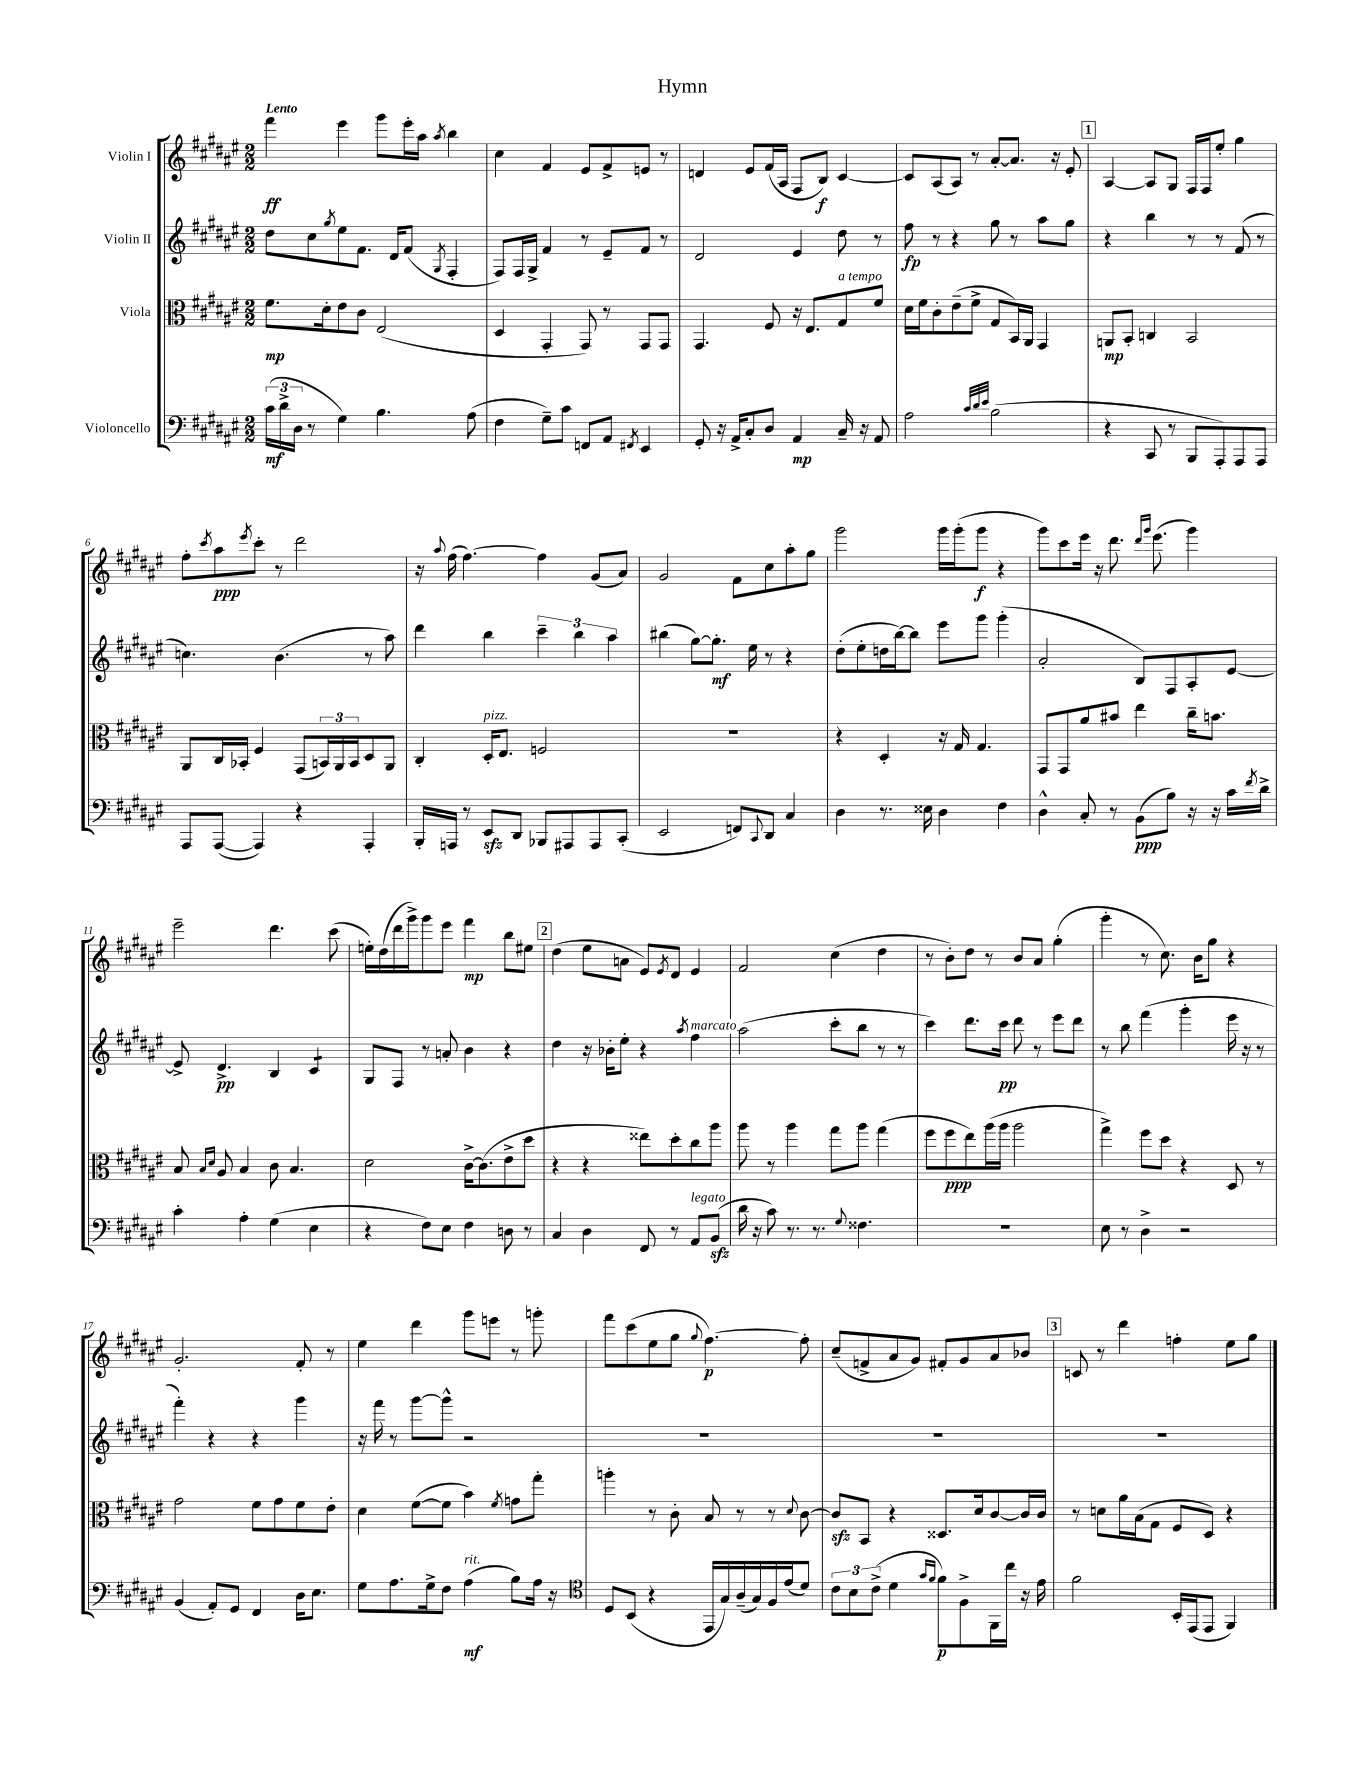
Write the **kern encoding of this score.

**kern	**kern	**kern	**kern
*staff4	*staff3	*staff2	*staff1
*clefF4	*clefC3	*clefG2	*clefG2
*k[f#c#g#d#a#e#]	*k[f#c#g#d#a#e#]	*k[f#c#g#d#a#e#]	*k[f#c#g#d#a#e#]
*M2/2	*M2/2	*M2/2	*M2/2
(24c#\LL	8.f#\L	8dd#\L	4fff#\
24d#^\	.	.	.
24D#\JJ	.	.	.
8r	.	8cc#\	.
.	16d#'\k	.	.
.	.	8qgg#/	.
4G#\)	8e#\	8ee#\	4eee#\
.	8c#\J	8.f#\J	.
4.B\	(2E#/	.	8ggg#\L
.	.	16d#/LK	.
.	.	(8f#/J	16eee#'\L
.	.	.	16aa#\JJ
.	.	8qG#/	8qaa#/
.	.	4F#'/	4bb\
(8A#\	.	.	.
=	=	=	=
4F#\	4D#/	8F#/L)	4cc#\
.	.	16F#/L	.
.	.	16G#^/JJ	.
8G#~\L)	4GG#'/	4f#/	4f#/
8c#\J	.	.	.
8FF/L	8GG#/)	8r	8e#/L
8AA#/J	8r	8e#~/L	8f#^/
8qFF#/	.	.	.
4EE#/	8GG#/L	8f#/J	8e/J
.	8GG#/J	8r	8r
=	=	=	=
8GG#'/	4.GG#/	2d#/	4d/
16r	.	.	.
16AA#^/LK	.	.	.
8C#'/	.	.	8e#/L
8D#/J	8F#/	.	(16f#/L
.	.	.	16A#/JJ
4AA#/	16r	4e#/	8F#/L
.	8.E#/L	.	.
.	.	.	8B/J)
16C#~/	8G#/	8dd#\	[4c#/
16r	.	.	.
8AA#/	8f#/J	8r	.
=	=	=	=
2A#\	16d#\LL	8ff#\	8c#/]L
.	16f#\J	.	.
.	8c#'\	8r	(8A#/
.	(8e#~\	4r	8A#/J)
.	8f#^\J	.	8r
32qqc#/LLL	.	.	.
32qqd#/	.	.	.
32qqe#/JJJ	.	.	.
(2B\	8G#/L	8gg#\	[8a#'/L
.	16BB/L)	8r	8.a#/]J
.	16AA#/JJ	.	.
.	4GG#/	8aa#\L	.
.	.	.	16r
.	.	8gg#\J	8e#'/
=	=	=	=
4r	8AA/L	4r	[4A#/
.	8BB'/J	.	.
8CC#/	4C/	4bb\	8A#/]L
8r	.	.	8G#/J
8BBB/L	2BB/	8r	16F#/LL
.	.	.	16F#/J
8AAA#'/)	.	8r	8ee#'/J
8AAA#/	.	(8f#/	4gg#\
8AAA#/J	.	8r	.
=	=	=	=
8AAA#/L	8AA#/L	4.cc\)	8ff#'\L
.	.	.	8qccc#/
([8AAA#/J	16C#/L	.	8aa#\
.	16BB-'/JJ	.	.
.	.	.	8qeee#/
4AAA#/])	4F#/	.	8ccc#'\J
.	.	(4.b\	8r
4r	(8GG#/L	.	2ddd#\
.	24BB/L)	.	.
.	24AA#/	.	.
.	24BB/J	.	.
4AAA#'/	8D#/	8r	.
.	8AA#/J	8aa#\)	.
=	=	=	=
16BBB'/LL	4C#'/	4ddd#\	16r
.	.	.	8qqaa#/
16AAA/JJ	.	.	(16ff#\
8r	.	.	[4.ff#\)
8EE#/L	16D#'/LK	4bb\	.
.	8.E#/J	.	.
8DD#/J	.	.	.
8BBB-/L	2F/	6ccc#~\	4ff#\]
8AAA#/	.	.	.
.	.	6bb\	.
8AAA#/	.	.	(8g#/L
.	.	6aa#\	.
(8CC#'/J	.	.	8a#/J)
=	=	=	=
2EE#/	1r	(4bb#\	2g#/
.	.	[8gg#\L)	.
.	.	8.gg#'\]J	.
8FF/L)	.	.	8f#\L
.	.	16ee#\	.
8qqCC#/	.	.	.
8DD#/J	.	8r	8cc#\
4C#/	.	4r	8aa#'\
.	.	.	8gg#\J
=	=	=	=
4D#\	4r	(8dd#'\L	2ggg#\
.	.	8ee#'\	.
8.r	4D#'/	16dd\L	.
.	.	[16bb\J)	.
.	.	8bb\]J	.
16E##\	.	.	.
4D#\	16r	8eee#\L	16ggg#\LL
.	16G#/	.	(16ggg#'\J
.	4.G#/	8ggg#\J	8ggg#\J
4F#\	.	(4ggg#'\	4r
=	=	=	=
4D#^^\	8GG#/L	2a#'/	8ggg#\L)
.	8GG#/	.	8ccc#\
8C#'/	8a#/	.	16eee#\Jk
.	.	.	16r
8r	8b#/J	.	8.ddd#\
(8BB\L	4ee#\	8B/L)	.
.	.	.	16qqddd#/LL
.	.	.	16qqggg#/JJ
.	.	.	(8.eee#\
8B\J)	.	8F#/	.
16r	16cc#~\LK	8A#'/	4ggg#\)
16r	8.b\J	.	.
16c#\LL	.	[8e#/J	.
8qf#/	.	.	.
16d#^\JJ	.	.	.
=	=	=	=
4c#'\	8B/	8e#^/]	2eee#~\
.	16qqB/LL	.	.
.	16qqd#/JJ	.	.
.	8A#/	4.d#^/	.
4A#'\	4B/	.	.
(4G#\	8c#\	4B/	4.ddd#\
.	4.B/	.	.
4E#\	.	4c#/	.
.	.	.	(8ccc#\
=	=	=	=
4r	2d#\	8G#/L	16ee'\LL)
.	.	.	(16dd#\
.	.	8F#/J	16ddd#\
.	.	.	16ggg#^\J)
8F#\L)	.	8r	8ggg#\
8E#\J	.	8a'/	8eee#\J
4F#\	[16c#^\LK	4b\	4fff#\
.	(8.c#\]	.	.
8D\	8e#^\	4r	8bb\L
8r	8dd#\J	.	8ee#\J
=	=	=	=
4C#/	4r	4dd#\	(4dd#\
4D#\	4r	16r	8ee#\L
.	.	16b-'\LK	.
.	.	8ee#'\J	8a\J
8FF#/	8ee##\L)	4r	8e#/L)
.	.	.	8qe#/
8r	8dd#'\	.	8d#/J
.	.	8qaa#/	.
8AA#/L	8cc#\	4ff#\	4e#/
(8BB/J	8aa#\J	.	.
=	=	=	=
16d#\	8aa#\	(2aa#\	2f#/
16r	.	.	.
8c#\)	8r	.	.
8.r	4aa#\	.	.
8.r	.	.	.
.	8gg#\L	8ccc#'\L	(4cc#\
8qqG#/	.	.	.
4.F##\	8aa#\J	8bb\J	.
.	(4gg#\	8r	4dd#\
.	.	8r	.
=	=	=	=
1r	8ff#\L	4ccc#\)	8r
.	8ff#\	.	8b'\L)
.	8ee#\)	8.ddd#\L	8dd#\J
.	(16aa#\L	.	8r
.	16aa#\JJ	16ccc#\Jk	.
.	2aa#\	8ddd#\	8b/L
.	.	8r	8a#/J
.	.	8eee#\L	(4gg#'\
.	.	8ddd#\J	.
=	=	=	=
8E#\	4gg#^\)	8r	4ggg#'\
8r	.	8bb\	.
4D#^\	8ff#\L	(4fff#\	8r
.	8dd#\J	.	8.cc#\)
2r	4r	4ggg#'\	.
.	.	.	16b\LK
.	.	.	8gg#\J
.	8D#/	16eee#\	4r
.	.	16r	.
.	8r	8r	.
=	=	=	=
(4BB/	2g#\	4fff#'\)	2.g#'/
8AA#'/L)	.	4r	.
8GG#/J	.	.	.
4FF#/	8f#\L	4r	.
.	8g#\	.	.
16D#\LK	8f#\	4ggg#\	8f#'/
8.E#\J	.	.	.
.	8e#'\J	.	8r
=	=	=	=
8G#\L	4d#\	16r	4ee#\
.	.	16fff#\	.
8.A#\	.	8r	.
.	([8f#\L	[8ggg#\L	4ddd#\
16G#^\k	.	.	.
8F#\J	8f#\]J	8ggg#^^\]J	.
(4A#\	4b\)	2r	8ggg#\L
.	.	.	8eee\J
.	8qf#/	.	.
8B\L)	8g\L	.	8r
16A#\Jk	8gg#'\J	.	8ggg'\
16r	.	.	.
=	=	=	=
*clefC4	*	*	*
8D#/L	4aa'\	1r	8fff#\L
(8BB/J	.	.	(8ccc#\
4r	8r	.	8ee#\
.	8c#'\	.	8gg#\J
.	.	.	8qqgg#/
16EE#/LL	8B/	.	[4.ff#\)
16G#/)	.	.	.
(16A#~/	8r	.	.
16G#/)	.	.	.
16F#/	8r	.	.
(16e#/J	.	.	.
.	8qqd#/	.	.
8d#/J)	[8c#\	.	8ff#'\]
=	=	=	=
12c#\L	8c#/]L	1r	(8cc#~/L
12B\	.	.	.
.	8BB/J	.	8f^/
(12c#^\J	.	.	.
4d#\	4r	.	8a#/
.	.	.	8g#/J)
16qqg#/LL	.	.	.
16qqf#/JJ	.	.	.
8f#\L)	8.D##/L	.	8f#'/L
8F#^\	.	.	8g#/
.	16d#/k	.	.
16FF#\L	[8c#/	.	8a#/
16cc#\JJ	.	.	.
16r	16c#/]L	.	8b-/J
16e#\	16c#/JJ	.	.
=	=	=	=
2f#\	8r	1r	8c/
.	8d\L	.	8r
.	16a#\L	.	4ddd#\
.	(16B\J	.	.
.	8G#\J	.	.
16BB'/LL	8F#/L	.	4ff'\
(16EE#/J	.	.	.
8EE#/J	8D#/J)	.	.
4FF#/)	4r	.	8ee#\L
.	.	.	8gg#\J
==	==	==	==
*-	*-	*-	*-
